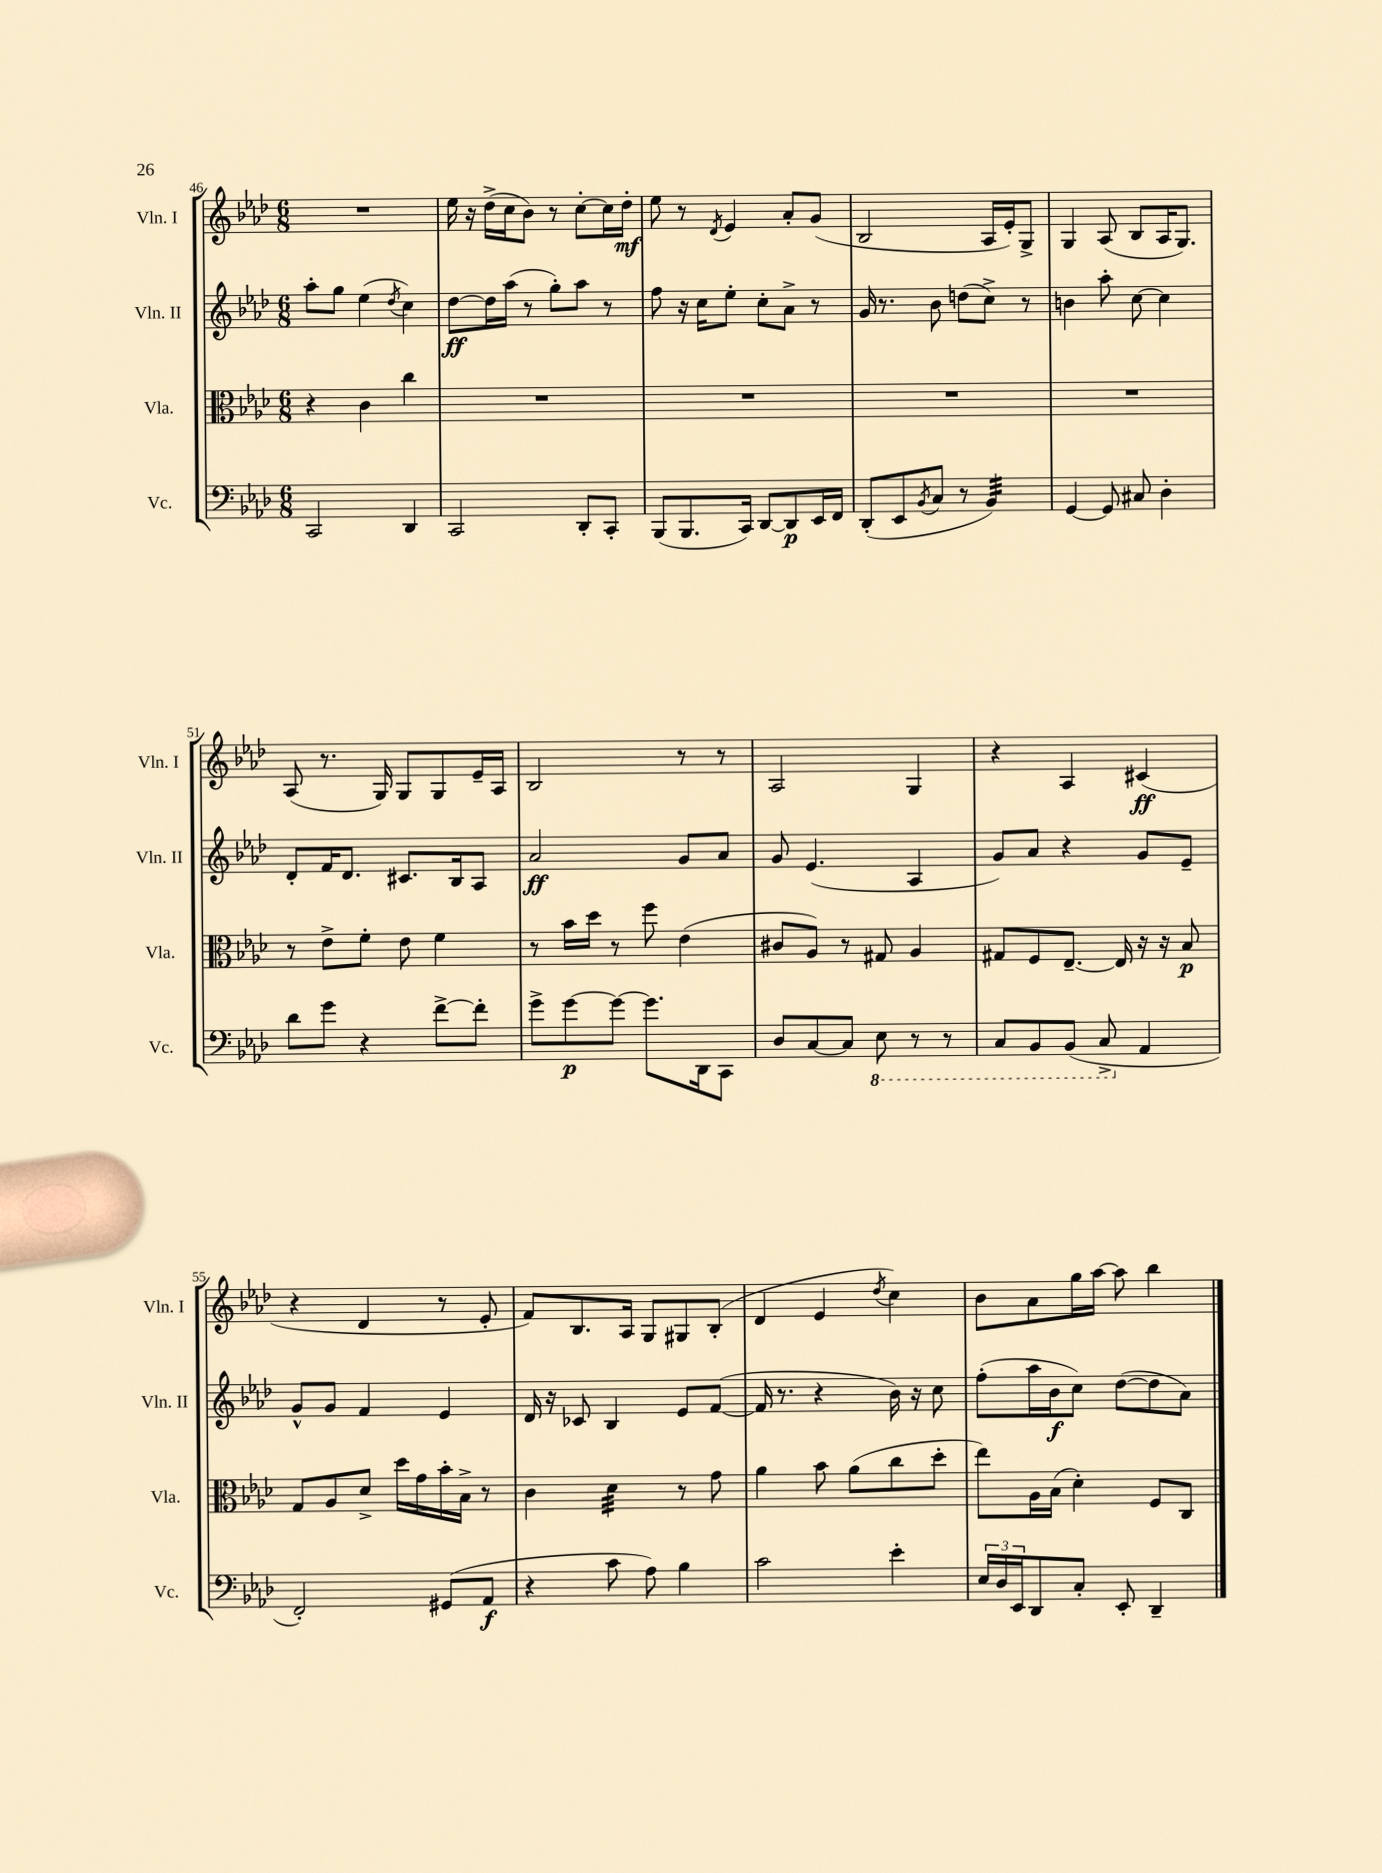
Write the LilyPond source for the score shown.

<<
\new StaffGroup <<
\new Staff = "s0" \with { instrumentName = "Vln. I" shortInstrumentName = "Vln. I" } {
    \clef treble \key aes \major \numericTimeSignature \time 6/8
    R2. |
    ees''16 r16 des''16->( c''16 bes'8) r8 c''8~-. c''16 des''16-.\mf |
    ees''8 r8 \acciaccatura { des'8 } ees'4 aes'8-. g'8( |
    bes2 aes16 ees'16-.) g8-> |
    g4 aes8( bes8 aes16 g8.) |
    aes8( r8. g16) g8 g8 ees'16-- aes16 |
    bes2 r8 r8 |
    aes2 g4 |
    r4 aes4 cis'4\ff( |
    r4 des'4 r8 ees'8-. |
    f'8) bes8. aes16 g8 gis8 bes8-.( |
    des'4 ees'4 \acciaccatura { des''8 } c''4) |
    bes'8 aes'8 g''16 aes''16~ aes''8 bes''4 \bar "|." |
}
\new Staff = "s1" \with { instrumentName = "Vln. II" shortInstrumentName = "Vln. II" } {
    \clef treble \key aes \major \numericTimeSignature \time 6/8
    aes''8-. g''8 ees''4( \acciaccatura { des''8 } c''4) |
    des''8~\ff des''16 aes''16( r8 g''8-.) aes''8 r8 |
    f''8 r16 c''16 ees''8-. c''8-. aes'8-> r8 |
    g'16 r8. bes'8 d''8( c''8->) r8 |
    b'4 aes''8-. c''8~ c''4 |
    des'8-. f'16 des'8. cis'8. bes16 aes8 |
    aes'2\ff g'8 aes'8 |
    g'8 ees'4.( aes4 |
    g'8) aes'8 r4 g'8 ees'8-- |
    g'8-^ g'8 f'4 ees'4 |
    des'16 r16 ces'8 bes4 ees'8 f'8~( |
    f'16 r8. r4 bes'16) r16 c''8 |
    f''8-.( aes''16 bes'16\f c''8) des''8~( des''8 aes'8) \bar "|." |
}
\new Staff = "s2" \with { instrumentName = "Vla." shortInstrumentName = "Vla." } {
    \clef alto \key aes \major \numericTimeSignature \time 6/8
    r4 c'4 c''4 |
    R2. |
    R2. |
    R2. |
    R2. |
    r8 ees'8-> f'8-. ees'8 f'4 |
    r8 bes'16 des''16 r8 f''8 ees'4( |
    cis'8 aes8) r8 gis8 aes4 |
    gis8 f8 ees8.~-- ees16 r16 r16 bes8\p |
    g8 aes8 des'8-> des''16 g'16 bes'16-. bes16-> r8 |
    c'4 des'4:32 r8 g'8 |
    aes'4 bes'8 aes'8( c''8 des''8-. |
    ees''8) aes16 bes16( des'4-.) f8 c8 \bar "|." |
}
\new Staff = "s3" \with { instrumentName = "Vc." shortInstrumentName = "Vc." } {
    \clef bass \key aes \major \numericTimeSignature \time 6/8
    c,2 des,4 |
    c,2 des,8-. c,8-. |
    bes,,8( bes,,8. c,16) des,8~ des,8\p ees,16 f,16 |
    des,8-.( ees,8 \acciaccatura { bes,8 } c8 r8 bes,4:32) |
    g,4~ g,8 cis8 des4-. |
    des'8 g'8 r4 f'8~-> f'8-. |
    g'8-> g'8~\p g'8~ g'8. des,16 c,8 |
    des8 c8~ c8 \ottava #-1 ees,8 r8 r8 |
    c,8 bes,,8 bes,,8( c,8-> \ottava #0 aes,4 |
    f,2-.) gis,8( aes,8\f |
    r4 c'8 aes8) bes4 |
    c'2 ees'4-. |
    \tuplet 3/2 { ees16 des16 ees,16 } des,8 c8-. ees,8-. des,4-- \bar "|." |
}
>>
>>
\layout { \context { \Score currentBarNumber = #46 } }
